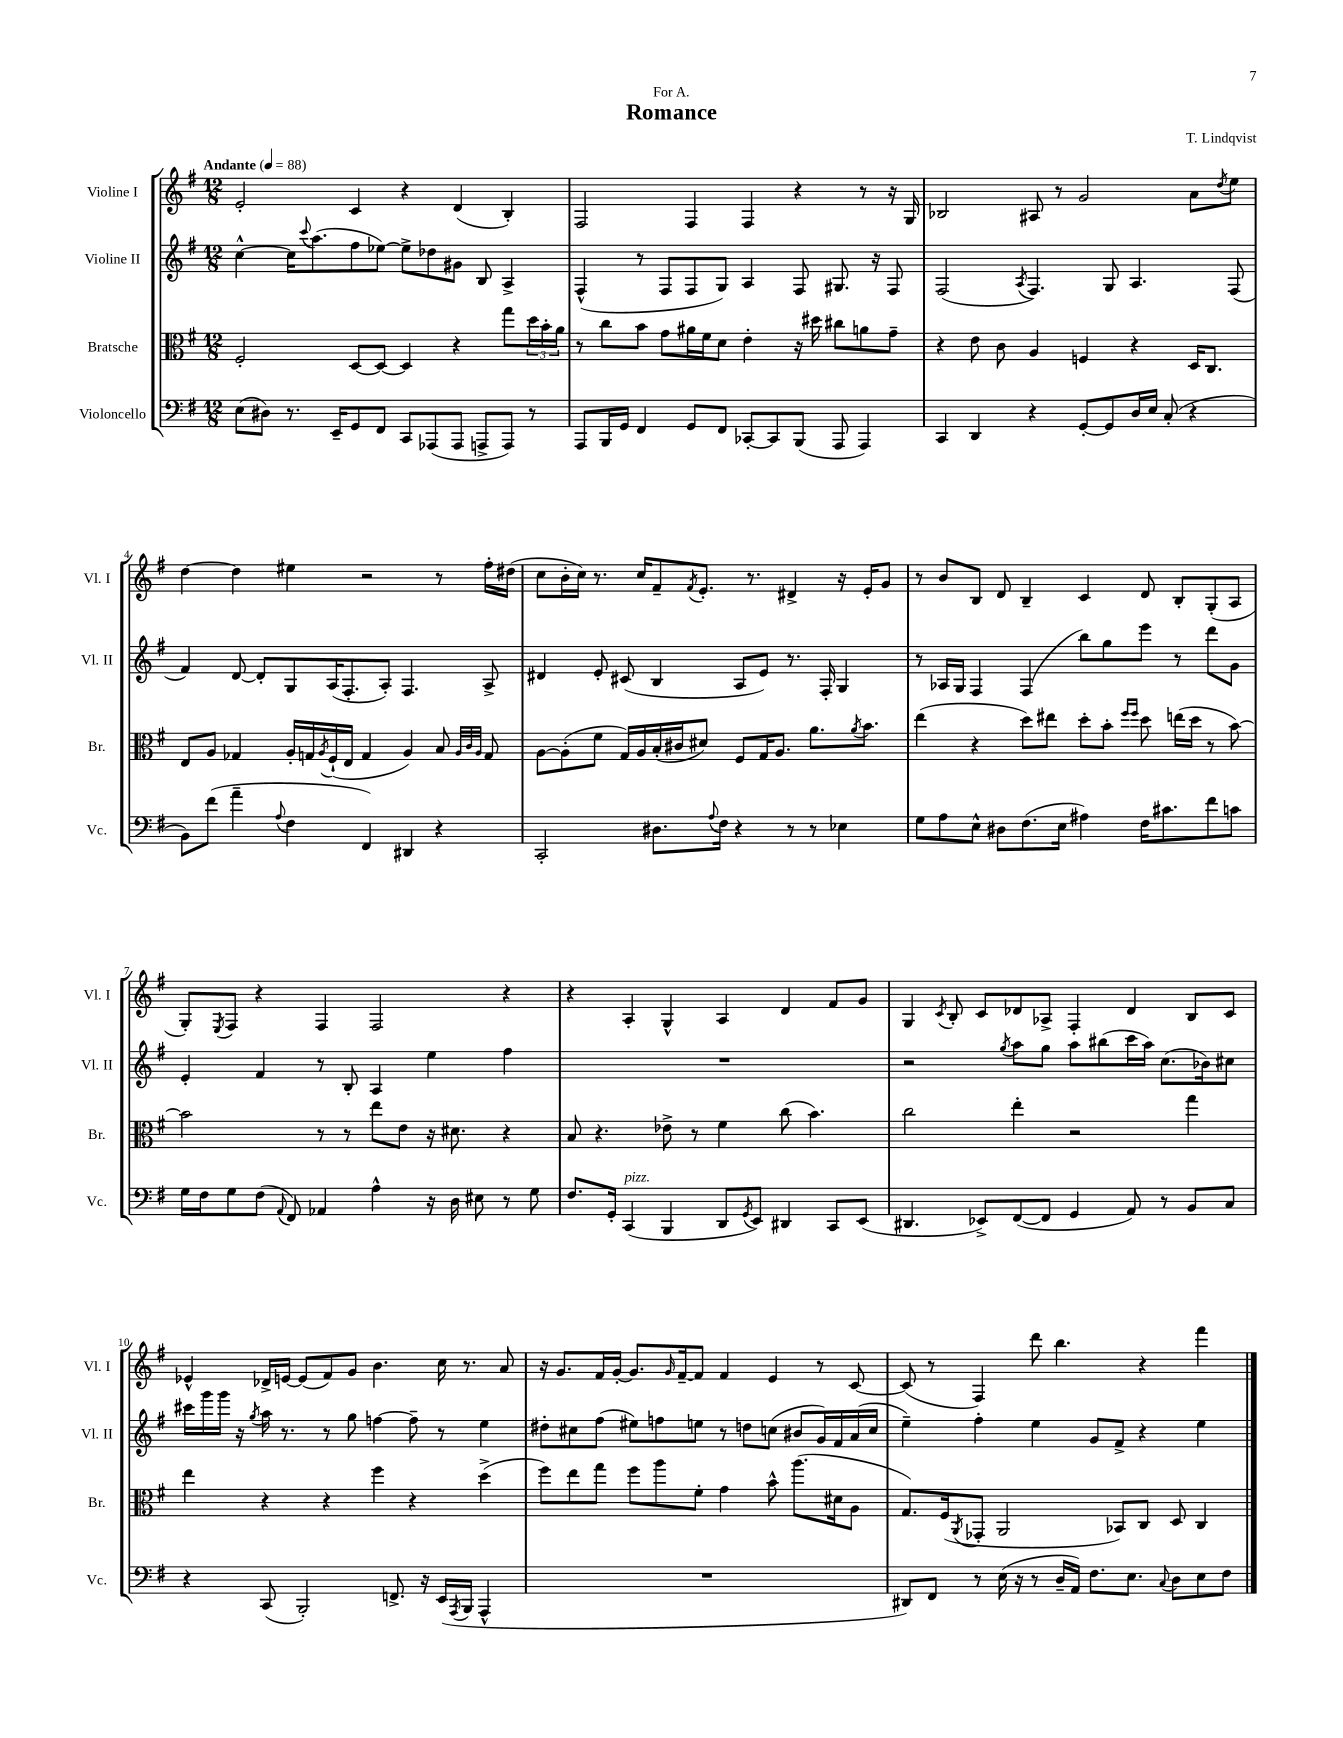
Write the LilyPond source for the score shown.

\header { title = "Romance" composer = "T. Lindqvist" dedication = "For A." }
<<
\new StaffGroup <<
\new Staff = "s0" \with { instrumentName = "Violine I" shortInstrumentName = "Vl. I" } {
    \clef treble \key g \major \numericTimeSignature \time 12/8 \tempo "Andante" 4 = 88
    e'2-. c'4 r4 d'4( b4-.) |
    fis2 fis4 fis4 r4 r8 r16 g16 |
    bes2 ais8 r8 g'2 a'8 \acciaccatura { d''8 } e''8 |
    d''4~ d''4 eis''4 r2 r8 fis''16-. dis''16( |
    c''8 b'16-. c''16) r8. c''16 fis'8-- \acciaccatura { fis'8 } e'8.-. r8. dis'4-> r16 e'16-. g'8 |
    r8 b'8 b8 d'8 b4-- c'4 d'8 b8-. g8-.( a8 |
    g8-.) \acciaccatura { e8 } fis8 r4 fis4 fis2 r4 |
    r4 a4-. g4-^ a4 d'4 fis'8 g'8 |
    g4 \acciaccatura { c'8 } b8-. c'8 des'8 aes8-> fis4-. des'4 b8 c'8 |
    ees'4-^ des'16-> e'16~ e'8( fis'8) g'8 b'4. c''16 r8. a'8 |
    r16 g'8. fis'16 g'16~-. g'8. \grace { g'16 } fis'16~-- fis'8 fis'4 e'4 r8 c'8~ |
    c'8( r8 fis4) d'''8 b''4. r4 fis'''4 \bar "|." |
}
\new Staff = "s1" \with { instrumentName = "Violine II" shortInstrumentName = "Vl. II" } {
    \clef treble \key g \major \numericTimeSignature \time 12/8
    c''4~-^ c''16 \appoggiatura { c'''8 } a''8.( fis''8 ees''8~) ees''8-> des''8 gis'8 b8 a4-> |
    fis4-^( r8 fis8 fis8 g8) a4 fis8 gis8. r16 fis8 |
    fis2( \acciaccatura { a8 } fis4.) g8 a4. fis8( |
    fis'4) d'8~ d'8-. g8 a16( fis8.-. a8-.) fis4. a8-> |
    dis'4 e'8-. cis'8( b4 a8 e'8) r8. fis16-. g4 |
    r8 aes16 g16 fis4 fis4( b''8) g''8 e'''8 r8 d'''8 g'8 |
    e'4-. fis'4 r8 b8-. a4 e''4 fis''4 |
    R1. |
    r2 \acciaccatura { g''8 } a''8 g''8 a''8 bis''8( c'''16 a''16) c''8.( bes'16) cis''8 |
    cis'''16 g'''16 g'''16 r16 \acciaccatura { g''8 } a''16 r8. r8 g''8 f''4~ f''8-- r8 e''4 |
    dis''8-. cis''8 fis''8( eis''8) f''8 e''8 r8 d''8 c''8( bis'8 g'16) fis'16 a'16( c''16 |
    e''4--) fis''4-. e''4 g'8 fis'8-> r4 e''4 \bar "|." |
}
\new Staff = "s2" \with { instrumentName = "Bratsche" shortInstrumentName = "Br." } {
    \clef alto \key g \major \numericTimeSignature \time 12/8
    fis2-. d8~ d8~ d4 r4 g''8 \tuplet 3/2 { d''16 b'16-. a'16 } |
    r8 c''8 b'8 g'8 ais'16 fis'16 d'8 e'4-. r16 dis''16 cis''8 a'8 g'8-- |
    r4 e'8 c'8 a4 f4 r4 d16 c8. |
    e8 a8 ges4 a16-. g16 \acciaccatura { a8 } fis16-!( e16 g4 a4) b8 \grace { a32 c'32 a32 } g8 |
    a8~ a8-.( fis'8 g16) a16 b16-.( cis'16 dis'8) fis8 g16 a8. a'8. \acciaccatura { a'8 } b'8. |
    e''4( r4 d''8) eis''8 d''8-. b'8-. \grace { fis''16 fis''16 } d''8 e''16( d''16 r8 b'8~) |
    b'2 r8 r8 e''8 e'8 r16 dis'8. r4 |
    b8 r4. ees'8-> r8 fis'4 c''8( b'4.) |
    c''2 e''4-. r2 g''4 |
    e''4 r4 r4 fis''4 r4 d''4->( |
    fis''8) e''8 g''8 fis''8 a''8 fis'8-. g'4 b'8-^ a''8.( dis'16 a8 |
    g8.) fis16( \acciaccatura { a,8 } ges,8-. a,2 bes,8) c8 d8 c4 \bar "|." |
}
\new Staff = "s3" \with { instrumentName = "Violoncello" shortInstrumentName = "Vc." } {
    \clef bass \key g \major \numericTimeSignature \time 12/8
    e8( dis8) r8. e,16-- g,8 fis,8 c,8 aes,,8( aes,,8 a,,8-> a,,8) r8 |
    a,,8 b,,16 g,16 fis,4 g,8 fis,8 ces,8~-. ces,8 b,,8( a,,8 a,,4) |
    c,4 d,4 r4 g,8~-. g,8 d16 e16 c8-.( r4 |
    b,8) fis'8( a'4-- \appoggiatura { a8 } fis4 fis,4) dis,4 r4 |
    c,2-. dis8. \appoggiatura { a8 } fis16 r4 r8 r8 ees4 |
    g8 a8 e8-^ dis8 fis8.( e16 ais4) fis16 cis'8. fis'8 c'8 |
    g16 fis16 g8 fis8( \appoggiatura { a,8 } fis,8) aes,4 a4-^ r16 d16 eis8 r8 g8 |
    fis8. g,16-. c,4^\markup { \italic "pizz." }( b,,4 d,8 \acciaccatura { g,8 } e,8) dis,4 c,8 e,8( |
    dis,4. ees,8->) fis,8~( fis,8 g,4 a,8) r8 b,8 c8 |
    r4 c,8( b,,2-.) f,8.-> r16 e,16( \acciaccatura { a,,8 } b,,16 a,,4-^ |
    R1. |
    dis,8) fis,8 r8 e16( r16 r8 d16-- a,16) fis8. e8. \appoggiatura { c8 } d8 e8 fis8 \bar "|." |
}
>>
>>
